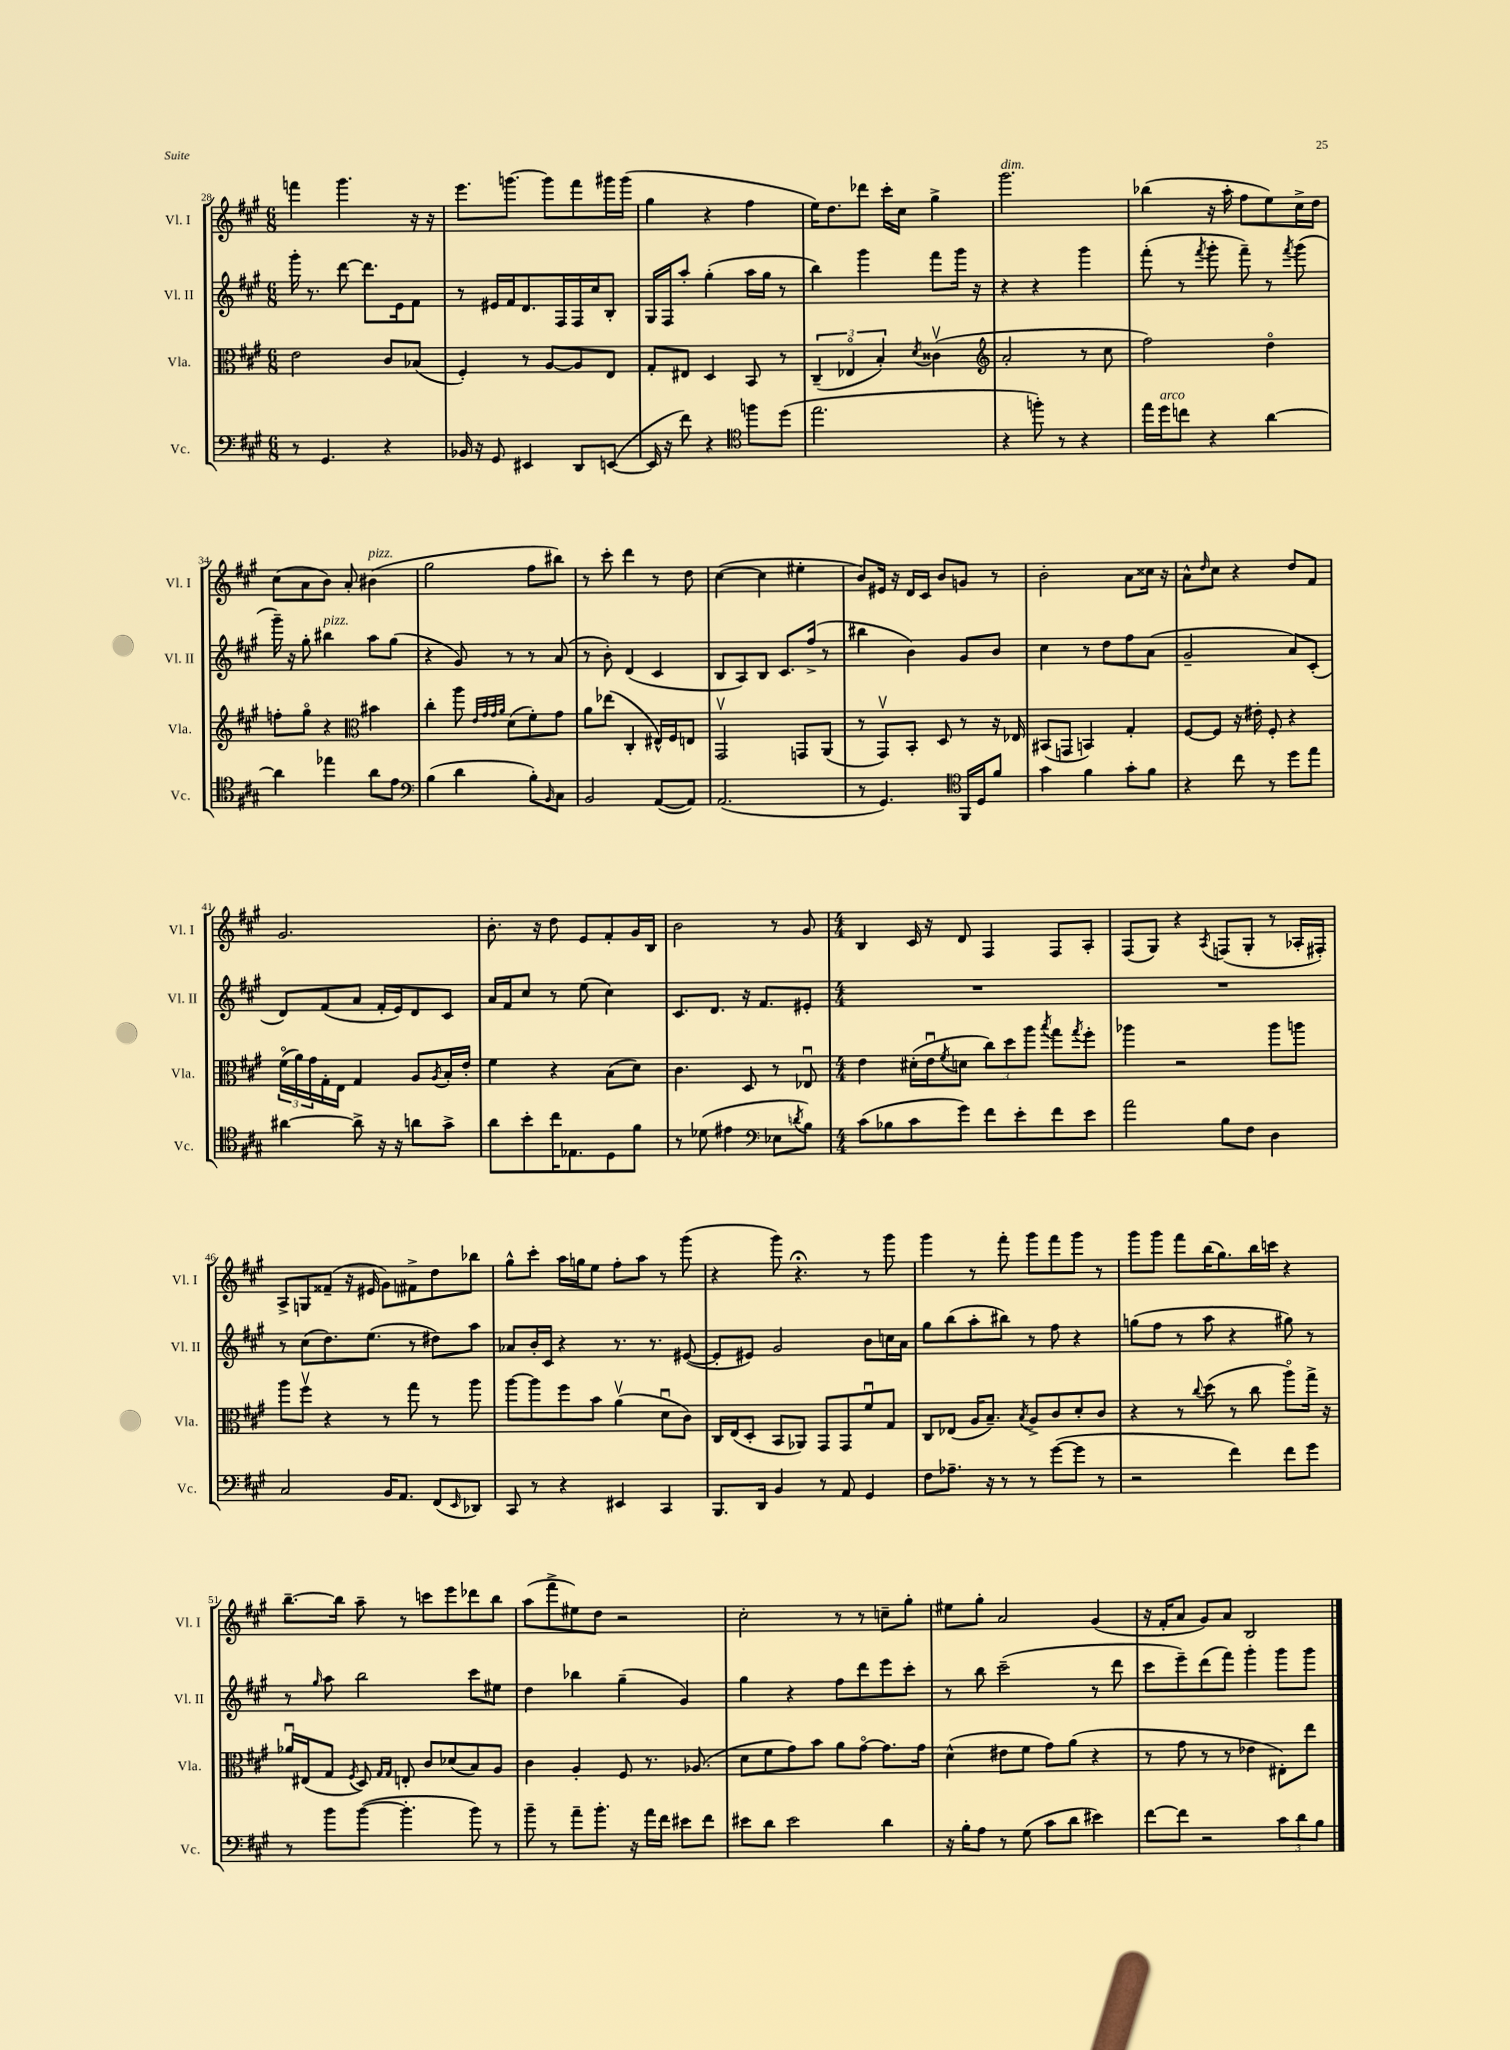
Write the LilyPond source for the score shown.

<<
\new StaffGroup <<
\new Staff = "s0" \with { instrumentName = "Vl. I" shortInstrumentName = "Vl. I" } {
    \clef treble \key a \major \numericTimeSignature \time 6/8
    f'''4 gis'''4. r16 r16 |
    e'''8. g'''8.~ g'''8 fis'''8 gis'''16 gis'''16( |
    gis''4 r4 fis''4 |
    e''16) d''8. des'''8 cis'''16-. cis''16 gis''4-> |
    gis'''2.^\markup { \italic "dim." } |
    bes''4( r16 a''16-. fis''8 e''8) cis''16-> d''16 |
    cis''8( a'8 b'8) a'8-. bis'4^\markup { \italic "pizz." }( |
    gis''2 fis''8 bis''8) |
    r8 cis'''8-. d'''4 r8 d''8 |
    cis''4~( cis''4 eis''4-. |
    b'8) eis'16 r16 d'16 cis'16 b'8 g'8 r8 |
    b'2-. a'8 cisis''16 r16 |
    a'8-^ \grace { d''16 } cis''8 r4 d''8 fis'8 |
    gis'2. |
    b'8.-. r16 d''8 e'8 fis'8-. gis'16 b16 |
    b'2 r8 gis'8 |
    \numericTimeSignature \time 4/4 b4 cis'16 r16 d'8 fis4 fis8 a8-. |
    fis8( gis8) r4 \acciaccatura { a8 } f8( gis8-. r8 aes16-. fis16-.) |
    a8-> g8 fisis'8--( r16 eis'16 gis'8) fis'8-> d''8 bes''8 |
    gis''8-^ cis'''8-. a''16 g''16 e''8 fis''8-. a''8 r8 gis'''8( |
    r4 gis'''8) r4.\fermata r8 gis'''8 |
    gis'''4 r8 fis'''8-. gis'''8 fis'''8 gis'''8 r8 |
    gis'''8 gis'''8 fis'''8 b''16( gis''8.) b''16 c'''16 r4 |
    b''8.~-- b''16 a''8-- r8 c'''8 e'''8 des'''8 b''8 |
    a''8( fis'''8-> eis''8) d''8 r2 |
    cis''2-. r8 r8 c''8-- gis''8-. |
    eis''8 gis''8-. a'2 gis'4( |
    r16 fis'16-. a'8 gis'8) a'8 b2 \bar "|." |
}
\new Staff = "s1" \with { instrumentName = "Vl. II" shortInstrumentName = "Vl. II" } {
    \clef treble \key a \major \numericTimeSignature \time 6/8
    gis'''16-. r8. d'''8~ d'''8. e'16 fis'8 |
    r8 eis'16 fis'16 d'8. fis16 fis16 cis''16 b8-. |
    gis16 fis16 a''8-. gis''4-.( a''16 gis''16 r8 |
    b''4) gis'''4 fis'''8 gis'''16 r16 |
    r4 r4 gis'''4 |
    fis'''8-.( r8 \acciaccatura { fis'''8 } gis'''8-. fis'''8--) r8 \acciaccatura { fis'''8 } gis'''8( |
    gis'''16--) r16 gis''8-. bis''4^\markup { \italic "pizz." } a''8 gis''8( |
    r4 gis'8) r8 r8 a'8( |
    r8 b'8-.) d'4( cis'4 |
    b8 a8) b8 cis'8. fis''16->( r8 |
    bis''4 b'4) gis'8 b'8 |
    cis''4 r8 d''8 fis''8 a'8( |
    gis'2-- a'8) cis'8-.( |
    d'8) fis'8( a'8 fis'16-. e'16) d'8 cis'8 |
    a'16 fis'16 cis''8 r8 e''8( cis''4) |
    cis'8. d'8. r16 fis'8. eis'8-. |
    \numericTimeSignature \time 4/4 R1 |
    R1 |
    r8 cis''8( d''8.) e''8.( r8 dis''8) a''8 |
    aes'8 b'16-. cis'16 r4 r8. r8. eis'8~( |
    eis'8-. eis'8) gis'2 b'8 c''16 a'16 |
    gis''8 b''8( a''8-. bis''8) r8 fis''8 r4 |
    g''8( fis''8 r8 a''8 r4 gis''8) r8 |
    r8 \grace { gis''16 } a''8 b''2 cis'''8 eis''8 |
    d''4 bes''4 gis''4--( gis'4) |
    gis''4 r4 fis''8 d'''8 e'''8 cis'''8-. |
    r8 b''8 cis'''2--( r8 d'''8 |
    cis'''8 e'''8--) d'''8( fis'''8) gis'''4-. gis'''8 gis'''8 \bar "|." |
}
\new Staff = "s2" \with { instrumentName = "Vla." shortInstrumentName = "Vla." } {
    \clef alto \key a \major \numericTimeSignature \time 6/8
    e'2 cis'8 bes8( |
    fis4-.) r8 a8~ a8 e8 |
    gis8-. eis8 d4 b,8 r8 |
    \tuplet 3/2 { cis4--( ees4\flageolet b4-.) } \acciaccatura { d'8 } cisis'4\upbow( |
    \clef treble a'2-. r8 cis''8 |
    fis''2) d''4\flageolet |
    f''8-. gis''8\flageolet r4 \clef alto bis'4 |
    cis''4-. a''8 \grace { e'32 gis'32 gis'32 a'32 } d'8( fis'8-.) gis'8 |
    a'8 ees''8( cis4-. eis16-^) fis16 e8 |
    gis,2\upbow g,8 a,8( |
    r8 gis,8\upbow) b,8-. d8 r8 r16 ees16 |
    bis,8( g,8 b,4) gis4-. |
    fis8~ fis8 r16 eis'16-. fis8-. r4 |
    \tuplet 3/2 { fis'16\flageolet( a'16) gis'16 } gis16-. e16 gis4 a8 \acciaccatura { a8 } b16-. e'16-. |
    fis'4 r4 b8( d'8) |
    cis'4. d8 r8 ees8\downbow |
    \numericTimeSignature \time 4/4 e'4 dis'16-.( e'16\downbow \acciaccatura { fis'8 } d'8 \tuplet 3/2 { cis''8) d''8 a''8 } \acciaccatura { b''8 } gis''8 \acciaccatura { gis''8 } fis''8-. |
    aes''4 r2 aes''8 a''8 |
    a''8 fis''8\upbow r4 r8 gis''8 r8 a''8 |
    a''8~ a''8 fis''8 b'8 a'4\upbow( d'8\downbow cis'8) |
    cis16 e16( d8-. b,8 aes,8) gis,8 gis,8 fis'8\downbow gis8 |
    cis8 ees8( a16 b8.--) \acciaccatura { b8 } a8-> cis'8 d'8-. cis'8 |
    r4 r8 \appoggiatura { cis''8 } d''8( r8 cis''8 a''8\flageolet) gis''16-> r16 |
    aes'16\downbow eis16( gis8 \acciaccatura { fis8 } d8) \grace { gis16 gis16 } e8-. cis'8 des'8( b8) a8 |
    cis'4 a4-. fis8 r8. aes8.( |
    d'8 fis'8 gis'8) b'8 a'8 gis'8~\flageolet gis'8. gis'16 |
    d'4-^( eis'8 fis'8 gis'8) a'8( r4 |
    r8 gis'8 r8 r8 ees'4 eis8-.) e''8 \bar "|." |
}
\new Staff = "s3" \with { instrumentName = "Vc." shortInstrumentName = "Vc." } {
    \clef bass \key a \major \numericTimeSignature \time 6/8
    r8 gis,4. r4 |
    bes,16 r16 gis,8 eis,4 d,8 e,8~( |
    e,16 r16 fis'8) r4 \clef tenor f''8 d''8( |
    e''2. |
    r4 f''8-.) r8 r4 |
    e''16 d''16^\markup { \italic "arco" } c''8 r4 a'4~ |
    a'4 ees''4 a'8 e'8 |
    \clef bass b4( d'4 b8-.) \grace { b,16 } cis8 |
    b,2 a,8~( a,8) |
    a,2.( |
    r8 gis,4.) \clef tenor fis,16 d16 fis'8 |
    gis'4 fis'4 gis'8-. fis'8 |
    r4 cis''8 r8 d''8 e''8 |
    ais'4~ ais'8-> r16 r16 a'8 gis'8-> |
    a'8 b'8-. cis''16 ees8. d8 fis'8 |
    r8 des'8( eis'4 \clef bass ees8 \acciaccatura { d'8 } b8) |
    \numericTimeSignature \time 4/4 cis'8( bes8 cis'8 gis'8) fis'8 e'8-. fis'8 e'8 |
    a'2 b8 fis8 d4 |
    cis2 b,16 a,8. fis,8( \grace { e,16 } des,8) |
    cis,8 r8 r4 eis,4 cis,4 |
    b,,8. d,16 b,4 r8 a,8 gis,4 |
    fis8 aes8.-- r16 r8 r8 gis'8~( gis'8 r8 |
    r2 fis'4) fis'8 gis'8 |
    r8 b'8 b'8~( b'4.-. b'8) r8 |
    b'8-- r8 a'8-- b'8.-. r16 a'16 fis'16 eis'8 fis'8 |
    eis'8 d'8 eis'2 d'4 |
    r16 b16-. a8 r8 gis8( cis'8 d'8 eis'4) |
    fis'8~ fis'8 r2 \tuplet 3/2 { cis'8 d'8 b8 } \bar "|." |
}
>>
>>
\layout { \context { \Score currentBarNumber = #28 } }
